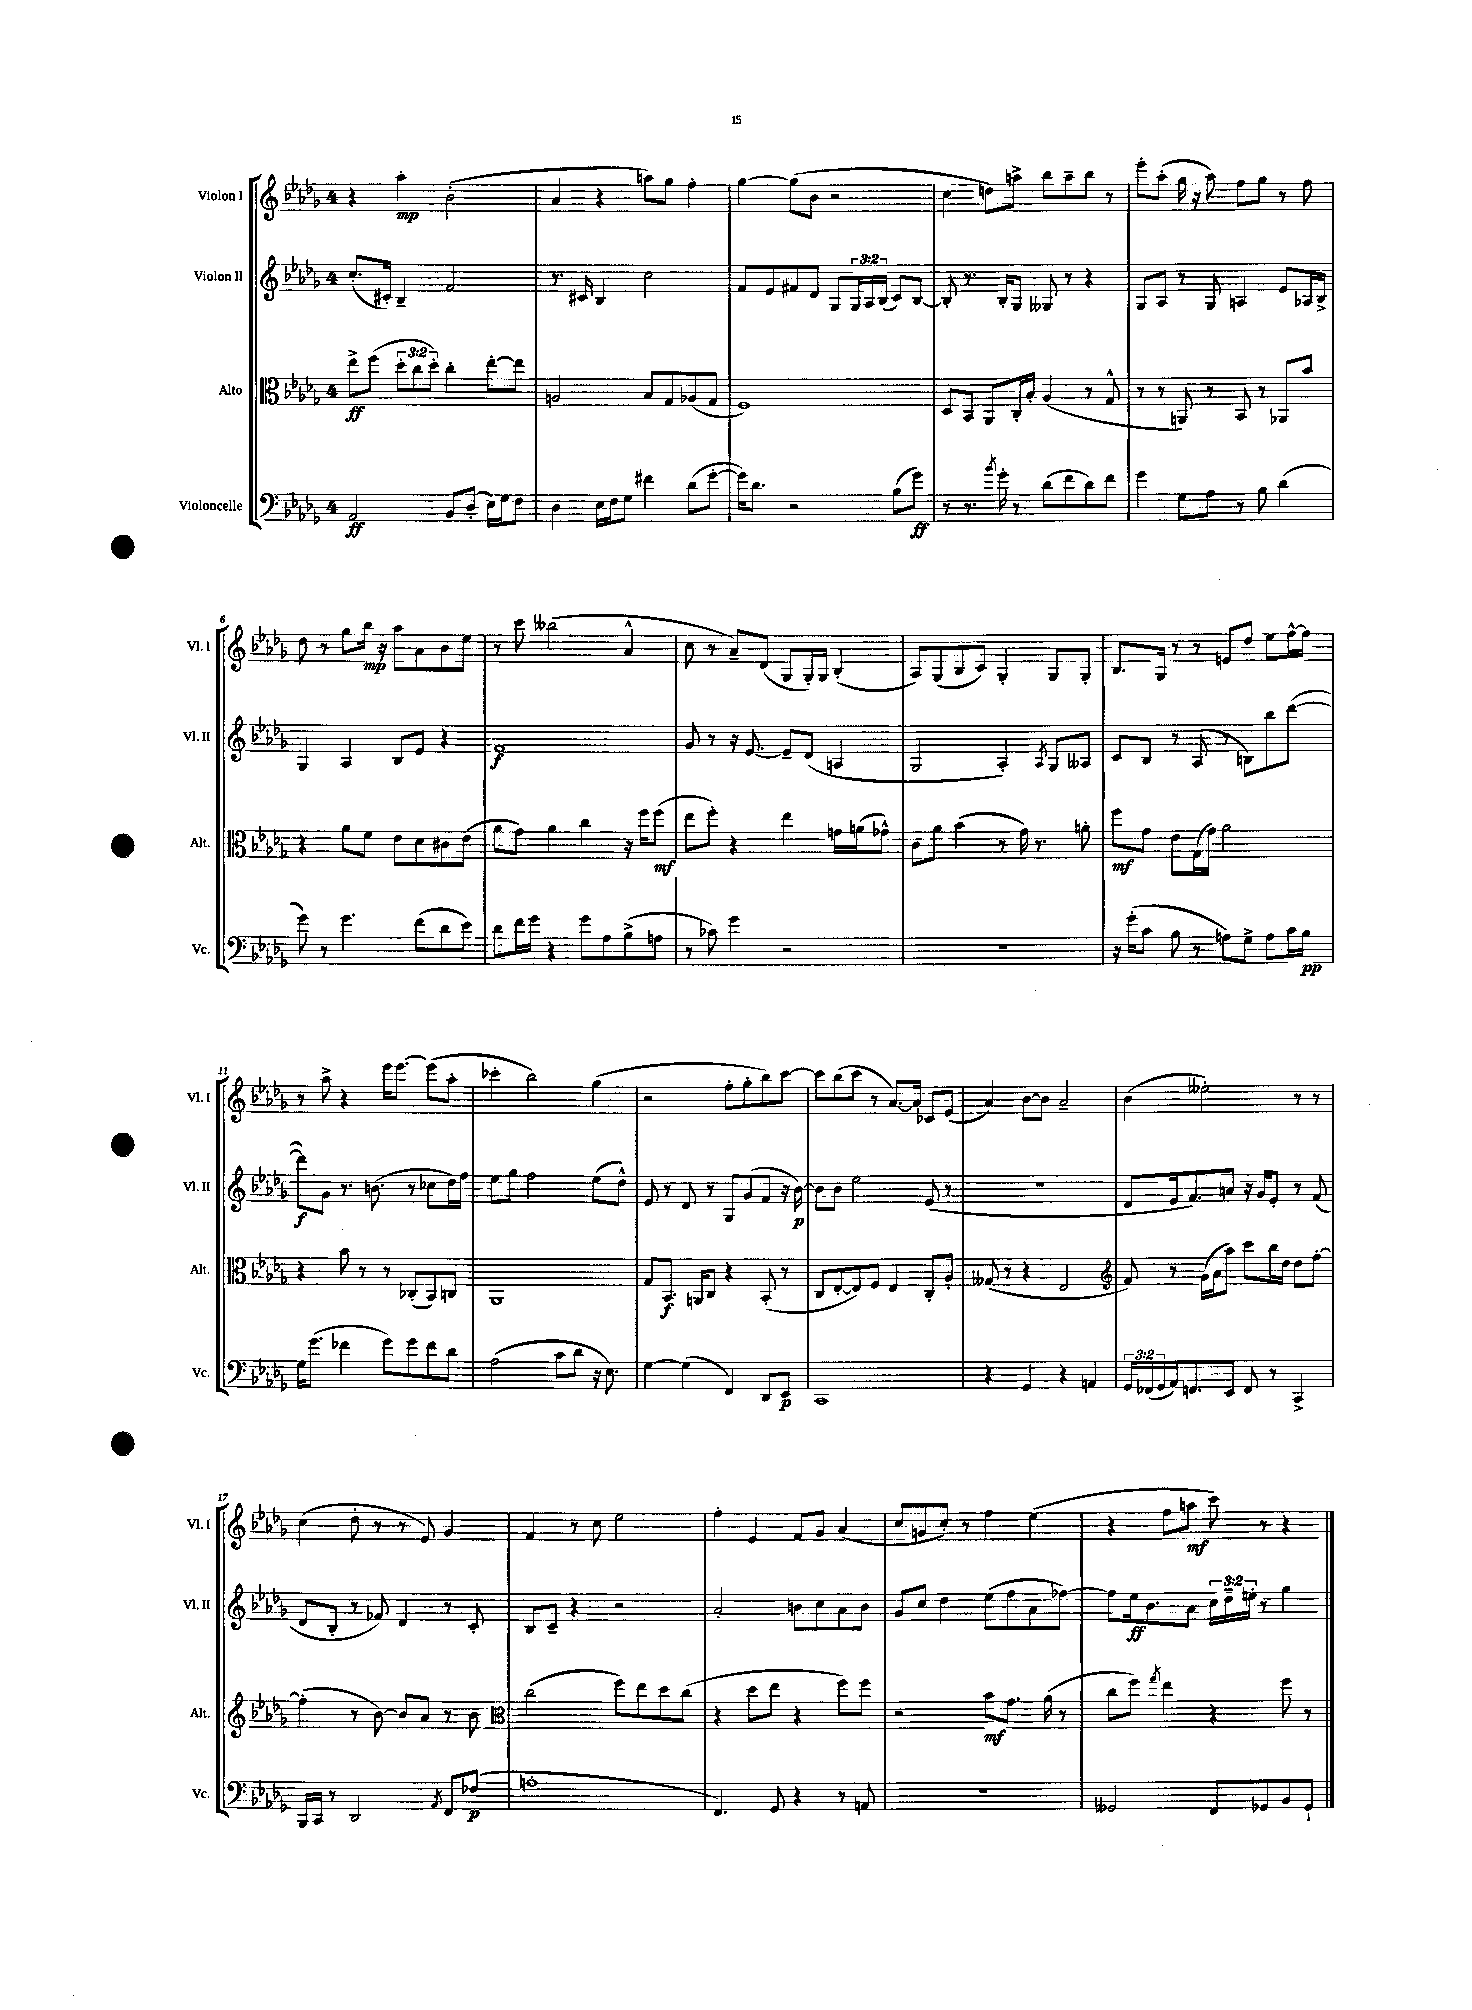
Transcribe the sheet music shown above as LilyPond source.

<<
\new StaffGroup <<
\new Staff = "s0" \with { instrumentName = "Violon I" shortInstrumentName = "Vl. I" } {
    \clef treble \key des \major \once \override Staff.TimeSignature.style = #'single-digit \time 4/4
    r4 aes''4-.\mp bes'2-.( |
    aes'4 r4 a''8) ges''8 f''4-. |
    ges''4~ ges''8( bes'8 r2 |
    c''4 d''8) a''8-> bes''8 a''8-- bes''8 r8 |
    ees'''8-. aes''8-.( ges''16 r16 aes''8) f''8 ges''8 r8 f''8 |
    des''8 r8 ges''8 bes''16\mp r16 aes''8 aes'8 bes'8 ees''8 |
    r8 c'''8 beses''2( aes'4-^ |
    c''8 r8 aes'8--) des'8( ges8 ges16-.) ges16 bes4-.( |
    aes8) ges8( bes8 c'8) ges4-. ges8 ges8-. |
    bes8. ges16 r8 r8 e'8 des''8 ees''8 f''16~-^ f''16 |
    r8 aes''8-> r4 ees'''16 ees'''8.~ ees'''8( aes''8-. |
    ces'''4-. bes''2) ges''4( |
    r2 f''8-. ges''8-. bes''8) c'''8~ |
    c'''8 bes''8( c'''8 r8 aes'8.~) aes'16 ces'8 ees'8( |
    aes'4) bes'8~ bes'8 aes'2-- |
    bes'4( eeses''2-.) r8 r8 |
    c''4( des''8-. r8 r8 ees'8) ges'4 |
    f'4 r8 c''8 ees''2 |
    f''4-. ees'4 f'8 ges'8 aes'4( |
    c''8 g'8 c''8-.) r8 f''4 ees''4( |
    r4 f''8 a''8\mf c'''8) r8 r4 \bar "|." |
}
\new Staff = "s1" \with { instrumentName = "Violon II" shortInstrumentName = "Vl. II" } {
    \clef treble \key des \major \once \override Staff.TimeSignature.style = #'single-digit \time 4/4 \override Staff.TupletNumber.text = #tuplet-number::calc-fraction-text
    c''8.-.( cis'16-.) bes4-- f'2 |
    r8. cis'16 bes4 c''2 |
    f'8 ees'8 fis'8 des'8 ges8 \tuplet 3/2 { ges16 aes16 bes16( } c'8) bes8~ |
    bes8-. r8. bes16-. ges8 geses8 r8 r4 |
    ges8 aes8 r8 ges8 a4 ees'8 aes16 bes16-> |
    ges4 aes4 bes8 ees'8 r4 |
    f'1\f |
    ges'8 r8 r16 ees'8.~ ees'8-- des'8( a4 |
    ges2 aes4-.) \acciaccatura { aes8 } ges8 aeses8 |
    c'8 bes8 r8 aes8( r8 b8) bes''8 des'''8~( |
    des'''8\f) ges'8 r8. b'8.( r8 ces''8 des''16) f''16 |
    ees''8 ges''8 f''2 ees''8( des''8-^) |
    ees'8 r8 des'8 r8 ges8 ges'8( f'8 r16 bes'16~\p) |
    bes'8 bes'8 ees''2 ees'8( r8 |
    R1 |
    des'8 ees'16 f'8.) a'8 r16 ges'16 ees'8-. r8 f'8( |
    des'8 bes8-. r8 fes'8) des'4 r8 c'8-. |
    bes8 c'8-- r4 r2 |
    aes'2-. b'8 c''8 aes'8 b'8 |
    ges'8 c''8 des''4 ees''8( f''8 aes'8 fes''8~) |
    fes''8 ees''16\ff bes'8. aes'8 \tuplet 3/2 { c''16 des''16-- e''16-. } r8 ges''4 \bar "|." |
}
\new Staff = "s2" \with { instrumentName = "Alto" shortInstrumentName = "Alt." } {
    \clef alto \key des \major \once \override Staff.TimeSignature.style = #'single-digit \time 4/4 \override Staff.TupletNumber.text = #tuplet-number::calc-fraction-text
    ees''8->\ff f''8( \tuplet 3/2 { des''8-. c''8 des''8-.) } c''4-. ees''8~-. ees''8 |
    a2 bes8 ges8 aes8( ges8 |
    f1) |
    des8 bes,8 aes,8 c16-. bes16-. aes4( r8 ges8-^ |
    r8 r8 a,8) r8 bes,8 r8 aes,8 bes'8 |
    r4 aes'8 f'8 ees'8 des'8 cis'8 ees'8( |
    aes'8 ges'8) aes'4 c''4 r16 f''16 f''8\mf( |
    ees''8 f''8-.) r4 ees''4 g'16 a'16( ges'8-^) |
    c'8 aes'8 bes'4( r8 ges'16) r8. a'8-. |
    f''8\mf ges'8 ees'8 ges16( ges'16) aes'2 |
    r4 bes'8 r8 r8 ces8-.( bes,8) c8 |
    aes,1 |
    ges8 bes,8.\f a,16 c8 r4 bes,8-.( r8 |
    c8 ees8~-. ees8) f8 ees4 c8-. aes8-. |
    geses8( r8 r4 ees2 |
    \clef treble f'8) r8 ges'16( aes'16 aes''8) c'''8 bes''16 des''16 des''8 f''8~-. |
    f''4-.( r8 bes'8~) bes'8 aes'8 r8 bes'8 |
    \clef alto c''2( f''8) ees''8 des''8 c''8( |
    r4 des''8 ees''8 r4 f''8) f''8 |
    r2 bes'8\mf ges'8. aes'16( r8 |
    c''8 f''8) \acciaccatura { ges''8 } ees''4 r4 f''8 r8 \bar "|." |
}
\new Staff = "s3" \with { instrumentName = "Violoncelle" shortInstrumentName = "Vc." } {
    \clef bass \key des \major \once \override Staff.TimeSignature.style = #'single-digit \time 4/4 \override Staff.TupletNumber.text = #tuplet-number::calc-fraction-text
    aes,2\ff bes,8 des8-.( ees16) ges16 f8 |
    des4 ees16 f16 ges8 fis'4 des'8( ges'8~-. |
    ges'16) des'8. r2 bes8( ges'8\ff) |
    r8 r8. \acciaccatura { bes'8 } ges'16-. r8 des'8( f'8 des'8) f'8 |
    ges'4 ges8 aes8 r8 bes8 des'4( |
    ges'8) r8 ges'4. f'8( des'8 ees'8) |
    des'8 f'16 ges'16 r4 ges'8 aes8 bes8->( a8 |
    r8 ces'8) ges'4 r2 |
    R1 |
    r16 ges'16-.( c'8 bes8 r8 a8) ges8-> a8 c'16 bes16\pp |
    ges16 ges'8.( fes'4 ges'8) ges'8 fes'8 des'8 |
    aes2( c'8 des'8 r16 ees8.) |
    ges4~ ges4( f,4) des,8 ees,8\p |
    c,1 |
    r4 ges,4 r4 a,4 |
    \tuplet 3/2 { ges,16 fes,16( ges,16 } aes,16) f,8. ees,8 f,8 r8 c,4-> |
    bes,,16 c,16 r8 des,2 \acciaccatura { aes,8 } f,8 fes8\p( |
    a1-. |
    f,4.) ges,8 r4 r8 a,8 |
    R1 |
    geses,2 f,8 ges,8 bes,8 ges,8-! \bar "|." |
}
>>
>>
